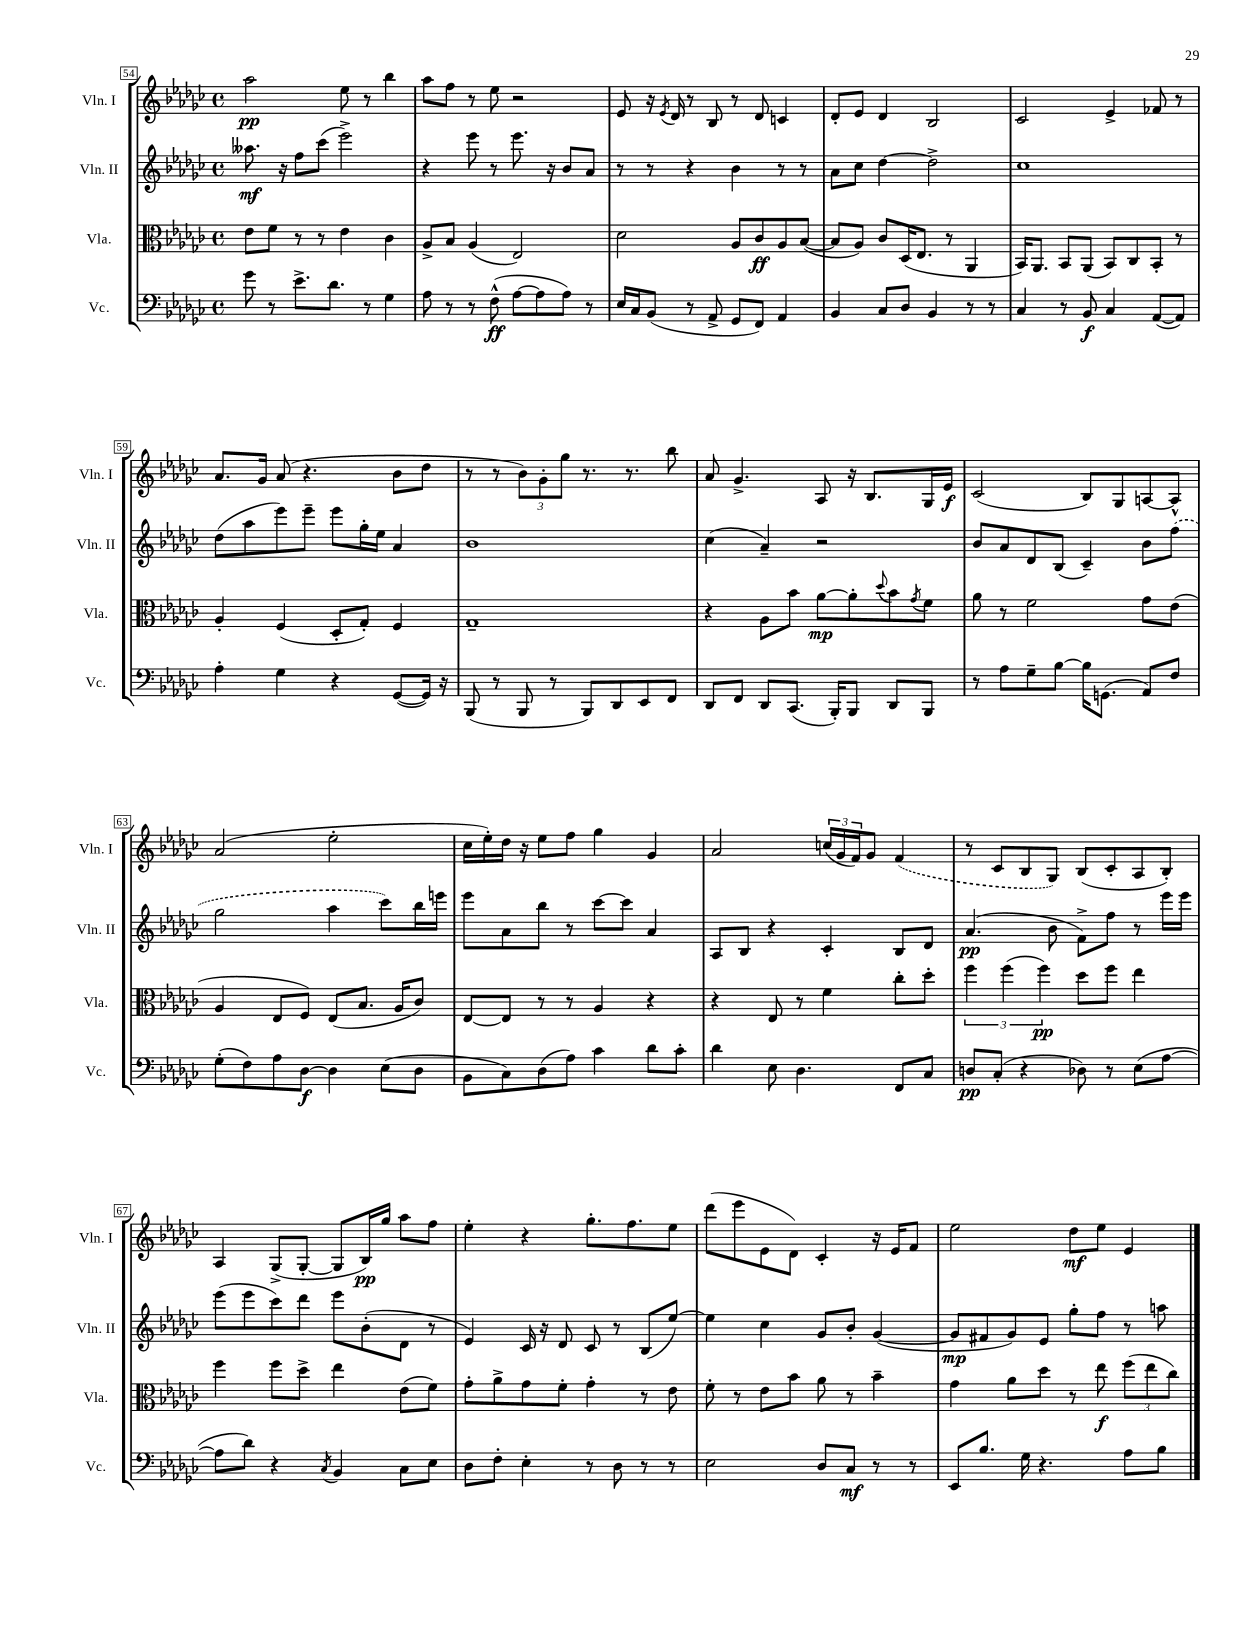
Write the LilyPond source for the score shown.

<<
\new StaffGroup <<
\new Staff = "s0" \with { instrumentName = "Vln. I" shortInstrumentName = "Vln. I" } {
    \clef treble \key ges \major \defaultTimeSignature \time 4/4
    aes''2\pp ees''8 r8 bes''4 |
    aes''8 f''8 r8 ees''8 r2 |
    ees'8 r16 \acciaccatura { ees'8 } des'16 r8 bes8 r8 des'8 c'4 |
    des'8-. ees'8 des'4 bes2 |
    ces'2 ees'4-> fes'8 r8 |
    aes'8. ges'16 aes'8( r4. bes'8 des''8 |
    r8 r8 \tuplet 3/2 { bes'8) ges'8-. ges''8 } r8. r8. bes''8 |
    aes'8 ges'4.-> aes8 r16 bes8. ges16 ees'16\f |
    ces'2( bes8) ges8 a8~ a8-^ |
    aes'2( ees''2-. |
    ces''16 ees''16-.) des''16 r16 ees''8 f''8 ges''4 ges'4 |
    aes'2 \tuplet 3/2 { c''16( ges'16 f'16) } ges'8 \once \slurDashed f'4( |
    r8 ces'8 bes8 ges8) bes8( ces'8-. aes8 bes8-.) |
    aes4 ges8->( ges8~-. ges8 bes16\pp) ges''16 aes''8 f''8 |
    ees''4-. r4 ges''8.-. f''8. ees''8 |
    des'''8( ees'''8 ees'8 des'8) ces'4-. r16 ees'16 f'8 |
    ees''2 des''8\mf ees''8 ees'4 \bar "|." |
}
\new Staff = "s1" \with { instrumentName = "Vln. II" shortInstrumentName = "Vln. II" } {
    \clef treble \key ges \major \defaultTimeSignature \time 4/4
    aeses''8.\mf r16 f''8 ces'''8( ees'''2->) |
    r4 ees'''8 r8 ees'''8. r16 bes'8 aes'8 |
    r8 r8 r4 bes'4 r8 r8 |
    aes'8 ces''8 des''4~ des''2-> |
    ces''1 |
    des''8( aes''8 ees'''8) ees'''8-- ees'''8 ges''16-. ees''16 aes'4 |
    bes'1 |
    ces''4( aes'4--) r2 |
    bes'8 aes'8 des'8 bes8( ces'4--) bes'8 \once \slurDashed f''8( |
    ges''2 aes''4 ces'''8) bes''16 e'''16 |
    ees'''8 aes'8 bes''8 r8 ces'''8~ ces'''8 aes'4 |
    aes8 bes8 r4 ces'4-. bes8 des'8 |
    aes'4.\pp( bes'8 f'8->) f''8 r8 ees'''16 ees'''16 |
    ees'''8( ees'''8 ces'''8) des'''8 ees'''8 bes'8-.( des'8 r8 |
    ees'4) ces'16 r16 des'8 ces'8 r8 bes8( ees''8~) |
    ees''4 ces''4 ges'8 bes'8-. ges'4~( |
    ges'8\mp fis'8 ges'8) ees'8 ges''8-. f''8 r8 a''8 \bar "|." |
}
\new Staff = "s2" \with { instrumentName = "Vla." shortInstrumentName = "Vla." } {
    \clef alto \key ges \major \defaultTimeSignature \time 4/4
    ees'8 f'8 r8 r8 ees'4 ces'4 |
    aes8-> bes8 aes4( ees2) |
    des'2 aes8 ces'8\ff aes8 bes8~( |
    bes8 aes8) ces'8 des16( ees8. r8 aes,4 |
    bes,16) aes,8. bes,8 aes,8( bes,8) ces8 bes,8-. r8 |
    aes4-. f4( des8-. ges8-.) f4 |
    ges1-- |
    r4 aes8 bes'8 aes'8~\mp aes'8-. \appoggiatura { des''8 } bes'8 \acciaccatura { ges'8 } f'8 |
    aes'8 r8 f'2 ges'8 ees'8( |
    aes4 ees8 f8) ees8( bes8. aes16 ces'8) |
    ees8~ ees8 r8 r8 aes4 r4 |
    r4 ees8 r8 f'4 ces''8-. des''8-. |
    \tuplet 3/2 { f''4 f''4( f''4\pp) } des''8 f''8 ees''4 |
    f''4 f''8 des''8-> ees''4 ees'8( f'8) |
    ges'8-. aes'8-> ges'8 f'8-. ges'4-. r8 ees'8 |
    f'8-. r8 ees'8 bes'8 aes'8 r8 bes'4-- |
    ges'4 aes'8 des''8 r8 ees''8\f \tuplet 3/2 { f''8( ees''8 ces''8) } \bar "|." |
}
\new Staff = "s3" \with { instrumentName = "Vc." shortInstrumentName = "Vc." } {
    \clef bass \key ges \major \defaultTimeSignature \time 4/4
    ges'8 r8 ees'8.-> des'8. r8 ges4 |
    aes8 r8 r8 f8-^\ff( aes8~ aes8 aes8) r8 |
    ees16 ces16 bes,8( r8 aes,8-> ges,8 f,8) aes,4 |
    bes,4 ces8 des8 bes,4 r8 r8 |
    ces4 r8 bes,8\f ces4 aes,8~( aes,8) |
    aes4-. ges4 r4 ges,8~( ges,16) r16 |
    bes,,8( r8 bes,,8 r8 bes,,8) des,8 ees,8 f,8 |
    des,8 f,8 des,8 ces,8.( bes,,16-.) bes,,8 des,8 bes,,8 |
    r8 aes8 ges8-- bes8~ bes16 g,8.( aes,8) f8 |
    ges8-.( f8) aes8 des8~\f des4 ees8( des8 |
    bes,8 ces8) des8( aes8) ces'4 des'8 ces'8-. |
    des'4 ees8 des4. f,8 ces8 |
    d8\pp ces8-.( r4 des8) r8 ees8( aes8~ |
    aes8 des'8) r4 \acciaccatura { ces8 } bes,4 ces8 ees8 |
    des8 f8-. ees4-. r8 des8 r8 r8 |
    ees2 des8 ces8\mf r8 r8 |
    ees,8 bes8. ges16 r4. aes8 bes8 \bar "|." |
}
>>
>>
\layout { \context { \Score currentBarNumber = #54 \override BarNumber.stencil = #(make-stencil-boxer 0.1 0.3 ly:text-interface::print) } }
